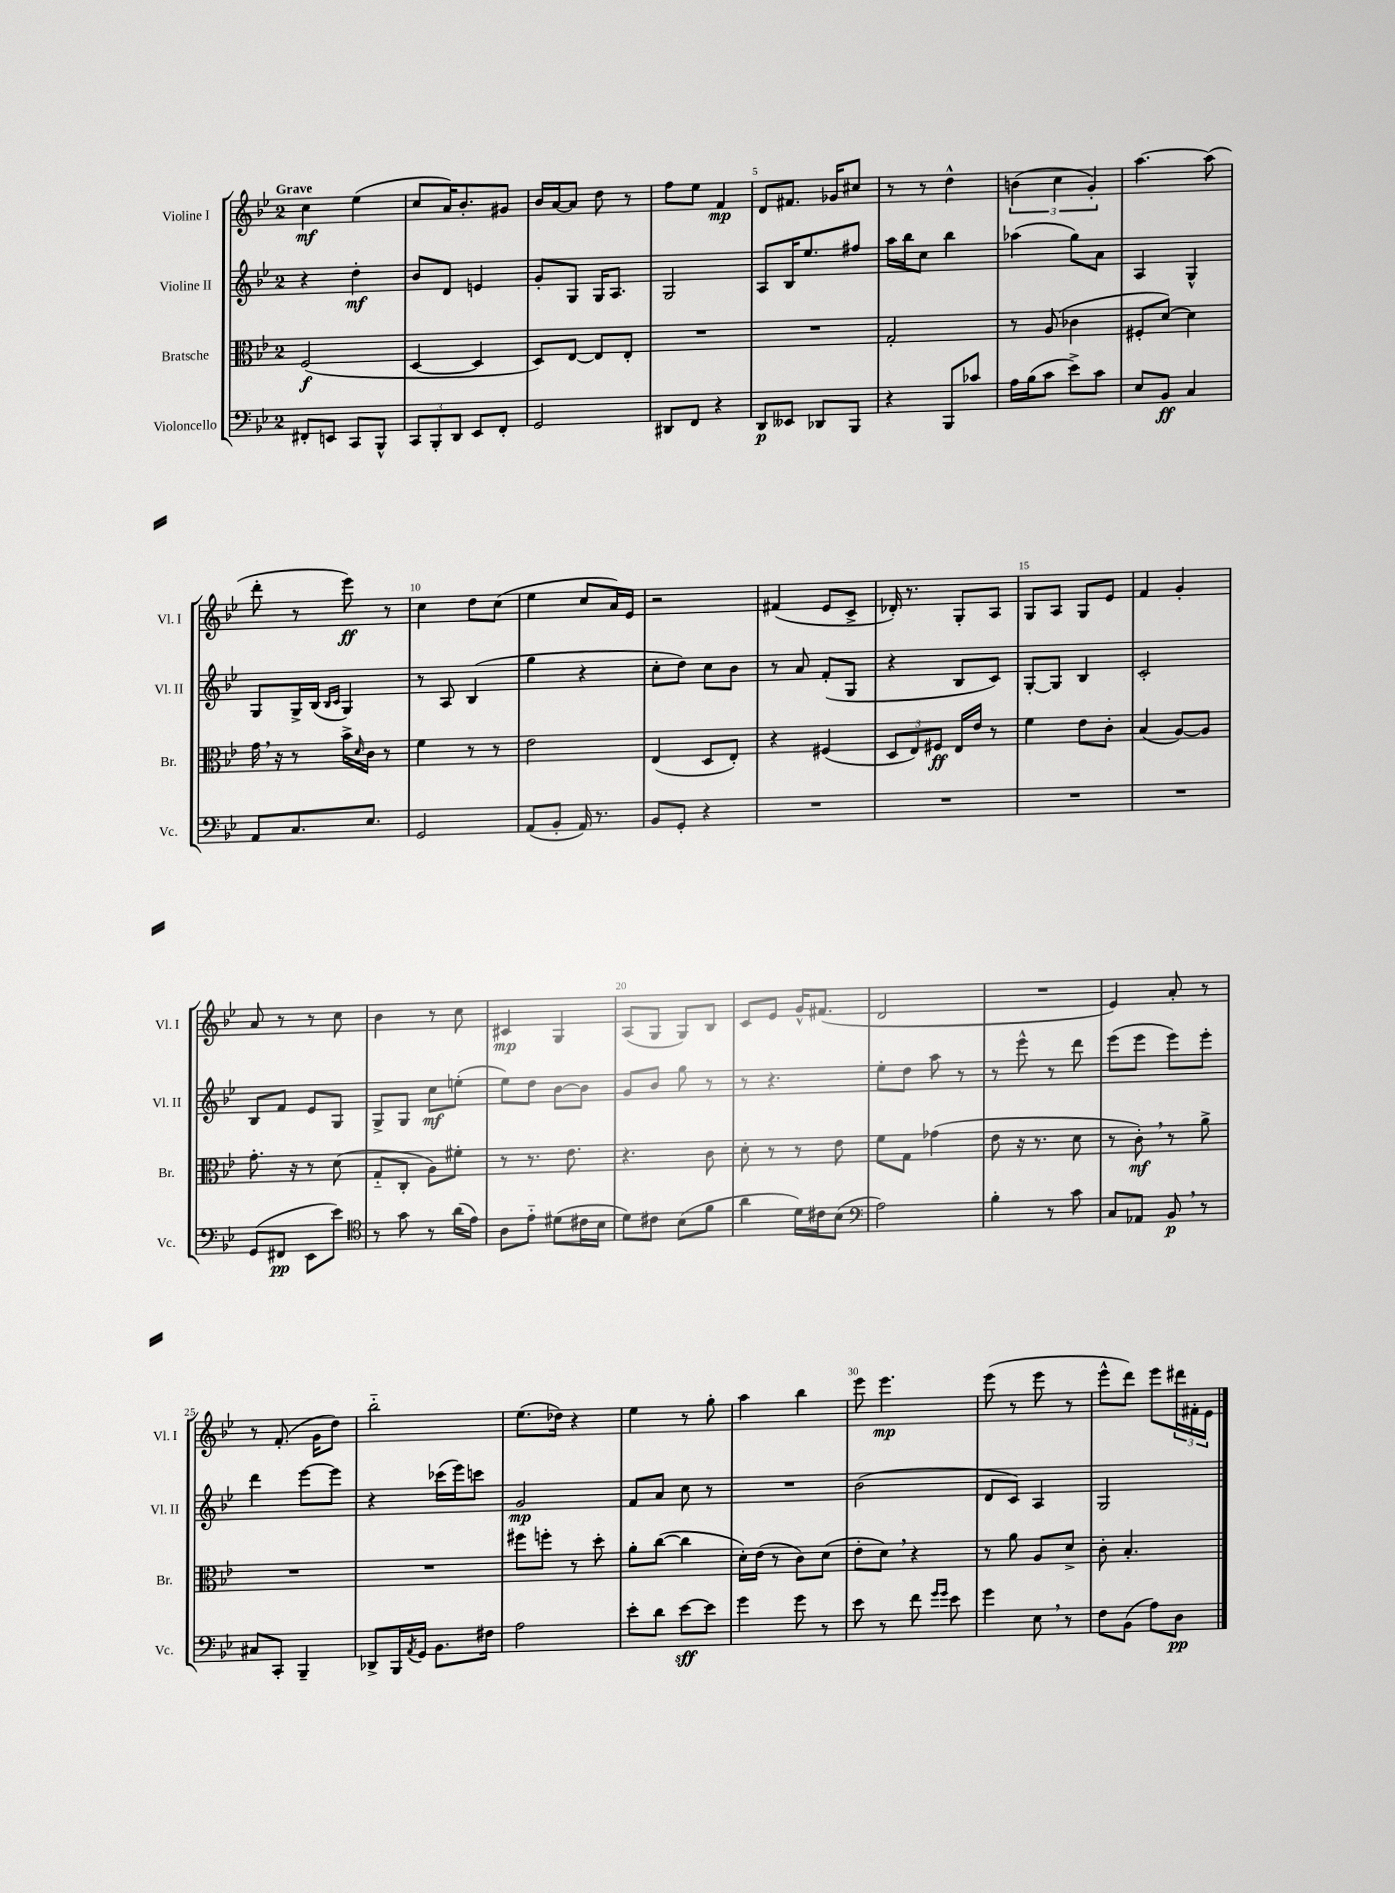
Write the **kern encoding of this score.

**kern	**kern	**kern	**kern
*staff4	*staff3	*staff2	*staff1
*clefF4	*clefC3	*clefG2	*clefG2
*k[b-e-]	*k[b-e-]	*k[b-e-]	*k[b-e-]
*M2/4	*M2/4	*M2/4	*M2/4
8FF#'	(2F	4r	4cc
8EE	.	.	.
8CC	.	4dd'	(4ee-
8BBB-^^	.	.	.
=	=	=	=
12CC	[4D	8b-	8cc
12BBB-'	.	.	.
.	.	8d	16a)
12DD	.	.	.
.	.	.	8.b-'
8EE-	4D]	4e	.
8FF'	.	.	8g#
=	=	=	=
2GG	8D)	8g'	16b-
.	.	.	[16a
.	[8E-	8G	8a]
.	8E-]	16G	8dd
.	.	8.A	.
.	8E-'	.	8r
=	=	=	=
8DD#	2r	2G	8ff
8FF	.	.	8ee-
4r	.	.	4f
=	=	=	=
8DD	2r	8A	8d
8EE--	.	16B-	8.f#
.	.	8.ee-	.
8DD-	.	.	.
.	.	.	16g-
8BBB-	.	8ff#	8cc#
=	=	=	=
4r	2G'	16aa	8r
.	.	16bb-	.
.	.	8cc	8r
8BBB-	.	4bb-	4dd^^
8c-	.	.	.
=	=	=	=
16A	8r	(4aa-	(6b
(16B-	.	.	.
8c	(8A	.	.
.	.	.	6cc
8e-^)	4c-	8gg)	.
.	.	.	6g')
8c	.	8a	.
=	=	=	=
8E-	8F#'	4A	[4.aa
8BB-	[8d)	.	.
4C	4d]	4G^^	.
.	.	.	(8aa]
=	=	=	=
8AA	16g	8G	8ddd'
.	16r	.	.
8.C	8r	16G^	8r
.	.	(16B-	.
.	.	16qqB-	.
.	.	16qqc	.
.	16b-^	4G)	8eee-)
.	16qqd	.	.
8.E-	16c	.	.
.	8r	.	8r
=	=	=	=
2GG	4f	8r	4cc
.	.	8A	.
.	8r	(4B-	8dd
.	8r	.	(8cc
=	=	=	=
(8AA	2e-	4gg	4ee-
8BB-'	.	.	.
16AA)	.	4r	8cc
8.r	.	.	.
.	.	.	16a)
.	.	.	16e-
=	=	=	=
8BB-	(4E-	8cc'	2r
8GG'	.	8dd)	.
4r	8D	8cc	.
.	8E-')	8b-	.
=	=	=	=
2r	4r	8r	(4f#
.	.	8a	.
.	(4F#	(8f'	8e-
.	.	8G	8c^
=	=	=	=
2r	12D	4r	16d-')
.	.	.	8.r
.	12E-)	.	.
.	12F#	.	.
.	16E-	8B-	8G'
.	16e-	.	.
.	8r	8c)	8A
=	=	=	=
2r	4f	[8G'	8G
.	.	8G]	8A
.	8e-	4B-	8G
.	8c'	.	8e-
=	=	=	=
2r	(4B-	2c'	4f
.	[8A)	.	4g'
.	8A]	.	.
=	=	=	=
(8GG	8.g'	8B-	8a
8FF#	.	8f	8r
.	16r	.	.
8EE-	8r	8e-	8r
8e-)	(8d	8G	8cc
=	=	=	=
*clefC4	*	*	*
8r	8G'~	8G^	4b-
8g	8C'	8G	.
8r	8A)	8cc	8r
(16a	8f#'	(8ee'	8cc
16e-)	.	.	.
=	=	=	=
8A	8r	8ee-)	4c#
8e-'~	8.r	8dd	.
(8d#	.	[8b-	4G
.	8.e-	.	.
16c#	.	8b-]	.
16B-	.	.	.
=	=	=	=
8d)	4.r	8g	(8A
8c#	.	8b-	8G
(8B-	.	8gg	8G)
8f	8c	8r	8B-
=	=	=	=
4a	8d'	8r	8c
.	8r	4.r	8e-
16d)	8r	.	16g^^
16c#	.	.	(8.f#
(8B-	8e-	.	.
=	=	=	=
*clefF4	*	*	*
2A)	8f	8ee-'	2d
.	8G	8dd	.
.	(4g-	8aa	.
.	.	8r	.
=	=	=	=
4B-'	8e-	8r	2r
.	16r	8eee-^^	.
.	8.r	.	.
8r	.	8r	.
8c	8d	8ddd	.
=	=	=	=
8C	8r	(8eee-	4e-)
8AA-	8c')	8eee-	.
8BB-	8r	8eee-)	8a'
8r	8a^	8eee-'	8r
=	=	=	=
8C#	2r	4ddd	8r
8CC'	.	.	(8.f'
4BBB-~	.	[8eee-	.
.	.	.	16g
.	.	8eee-]	8dd)
=	=	=	=
8DD-^	2r	4r	2bb-'~
16BBB-	.	.	.
8qAA	.	.	.
16GG	.	.	.
8.BB-	.	(16ccc-	.
.	.	16eee-)	.
.	.	8ccc	.
16F#	.	.	.
=	=	=	=
2A	8ff#	2g	(8.ee-
.	8ff'	.	.
.	.	.	16dd-)
.	8r	.	4r
.	8dd'	.	.
=	=	=	=
8e-'	8a'	8f	4ee-
8d	([8cc	8a	.
[8e-	4cc]	8cc	8r
8e-]	.	8r	8gg'
=	=	=	=
4g	16d')	2r	4aa
.	(16e-	.	.
.	8r	.	.
8g	8c)	.	4bb-
8r	(8d	.	.
=	=	=	=
8e-	8e-'	(2b-	8eee-
8r	8d)	.	4.eee-
8f	4r	.	.
16qqg	.	.	.
16qqg	.	.	.
8e-	.	.	.
=	=	=	=
4g	8r	8d	(8eee-
.	8a	8c)	8r
8E-	8A	4A	8eee-
8r	8d^	.	8r
=	=	=	=
8F	8c'	2G	8eee-^^
(8BB-	4.B-'	.	8ddd)
8A)	.	.	8eee-
8D	.	.	24ddd#
.	.	.	24f#'
.	.	.	24e-
==	==	==	==
*-	*-	*-	*-
